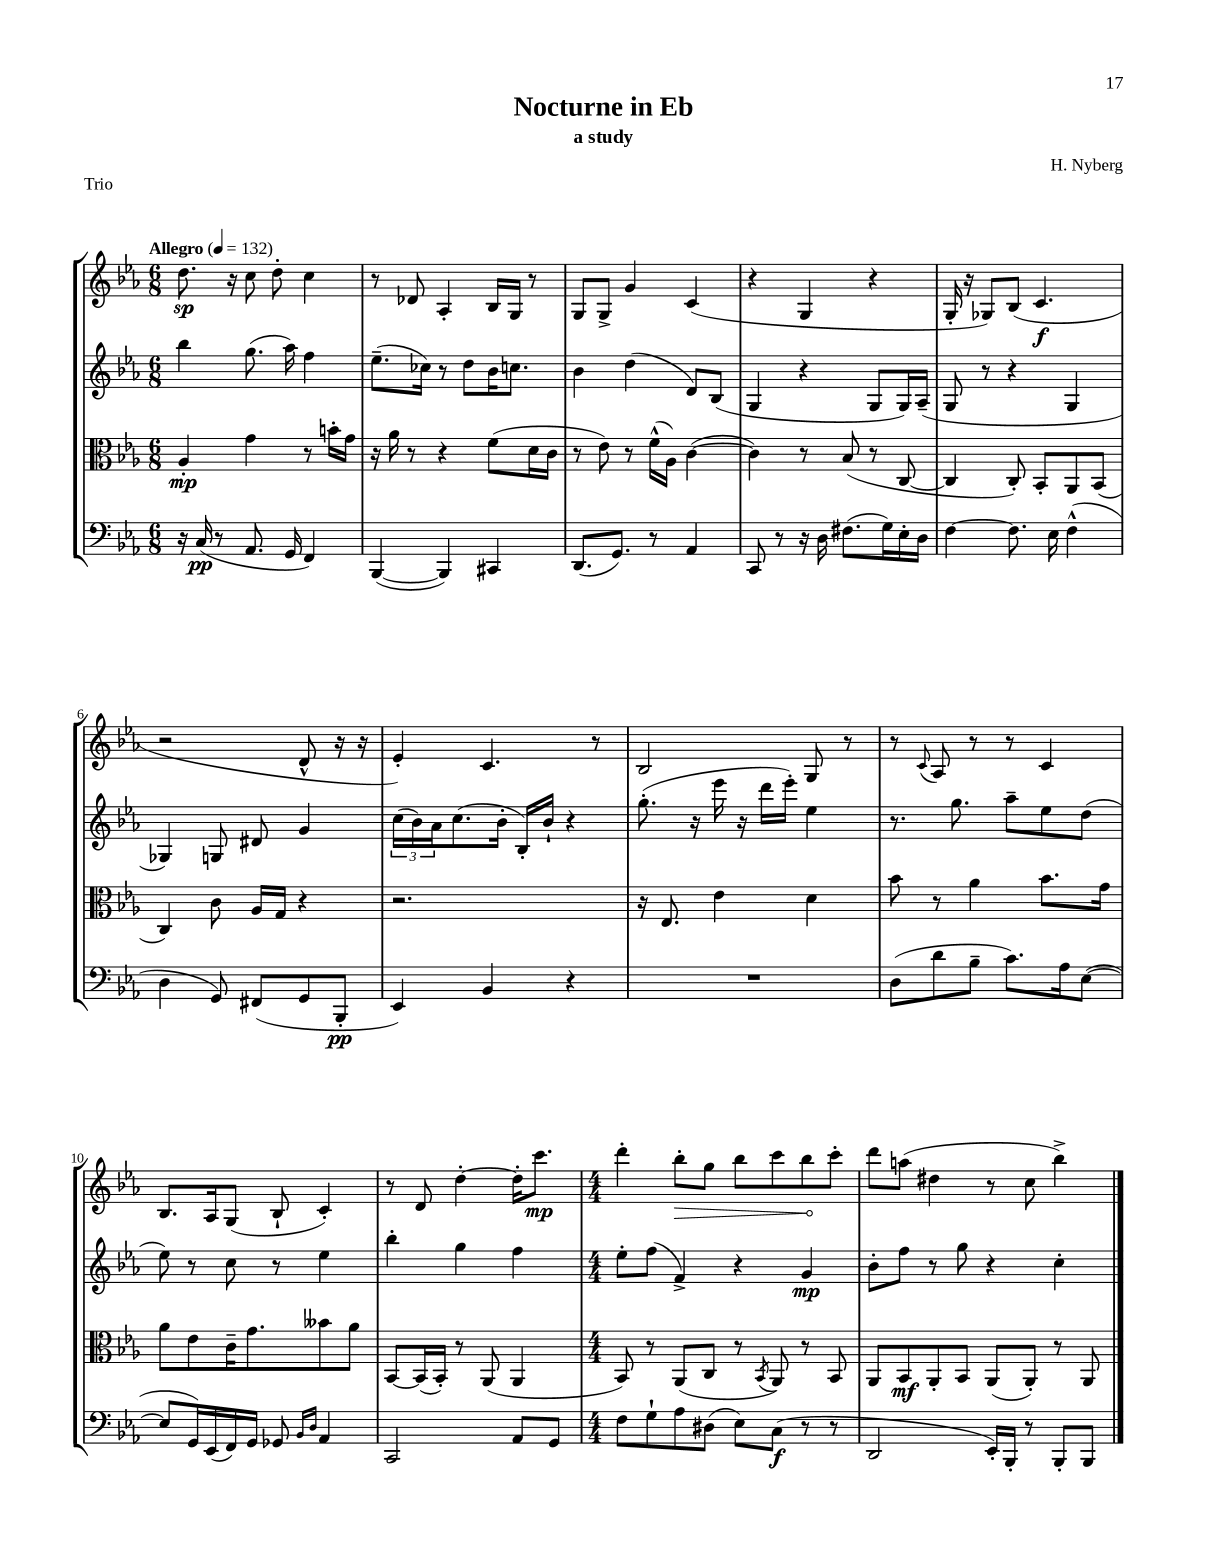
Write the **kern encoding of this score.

**kern	**kern	**kern	**kern
*staff4	*staff3	*staff2	*staff1
*clefF4	*clefC3	*clefG2	*clefG2
*k[b-e-a-]	*k[b-e-a-]	*k[b-e-a-]	*k[b-e-a-]
*M6/8	*M6/8	*M6/8	*M6/8
*MM132	*MM132	*MM132	*MM132
16r	4A-'/	4bb-\	8.dd\
(16C/	.	.	.
8r	.	.	.
.	.	.	16r
8.AA-/	4g\	(8.gg\	8cc\
.	.	.	8dd'\
16GG/	.	16aa-\)	.
4FF/)	8r	4ff\	4cc\
.	16b'\LL	.	.
.	16g\JJ	.	.
=	=	=	=
([4BBB-/	16r	(8.ee-~\L	8r
.	16a-\	.	.
.	8r	.	8d-/
.	.	16cc-\Jk)	.
4BBB-/])	4r	8r	4A-'/
.	.	8dd\L	.
4CC#/	(8f\L	16b-\K	16B-/LL
.	.	8.cc\J	16G/JJ
.	16d\L	.	8r
.	16c\JJ	.	.
=	=	=	=
(8.DD/L	8r	4b-\	8G/L
.	8e-\)	.	8G^/J
8.GG/J)	.	.	.
.	8r	(4dd\	4g/
8r	(16f^^\LL	.	.
.	16A-\JJ)	.	.
4AA-/	([4c\	8d/L)	(4c/
.	.	(8B-/J	.
=	=	=	=
8CC/	4c\])	4G/	4r
8r	.	.	.
16r	8r	4r	4G/
16D\	.	.	.
(8.F#\L	(8B-/	.	.
.	8r	8G/L	4r
16G\L)	.	.	.
16E-'\	[8C/	16G/L)	.
16D\JJ	.	(16A-~/JJ	.
=	=	=	=
[4F\	4C/]	8G/	16G'/
.	.	.	16r
.	.	8r	8G-/L)
8.F\]	8C'/)	4r	(8B-/J
.	8BB-'/L	.	4.c/
16E-\	.	.	.
(4F^^\	8AA-/	4G/	.
.	(8BB-/J	.	.
=	=	=	=
4D\	4C/)	4G-/)	2r
8GG/)	8c\	8G/	.
(8FF#/L	16A-/LL	8d#/	.
.	16G/JJ	.	.
8GG/	4r	4g/	8d^^/
8BBB-'/J	.	.	16r
.	.	.	16r
=	=	=	=
4EE-/)	2.r	(24cc\LL	4e-'/)
.	.	24b-\)	.
.	.	24a-\J	.
.	.	(8.cc\	.
4BB-/	.	.	4.c/
.	.	16b-'\Jk	.
.	.	16B-'/LL)	.
.	.	16b-`/JJ	.
4r	.	4r	.
.	.	.	8r
=	=	=	=
2.r	16r	(8.gg'\	2B-/
.	8.E-/	.	.
.	.	16r	.
.	4e-\	16eee-\	.
.	.	16r	.
.	.	16ddd\LL	.
.	.	16eee-'\JJ)	.
.	4d\	4ee-\	8G/
.	.	.	8r
=	=	=	=
(8D\L	8b-\	8.r	8r
.	.	.	8qqc/
8d\	8r	.	8A-/
.	.	8.gg\	.
8B-~\J	4a-\	.	8r
8.c\L)	.	8aa-~\L	8r
.	8.b-\L	8ee-\	4c/
16A-\k	.	.	.
([8E-\J	.	(8dd\J	.
.	16g\Jk	.	.
=	=	=	=
8E-/]L	8a-\L	8ee-\)	8.B-/L
16GG/L)	8e-\	8r	.
(16EE-/	.	.	16A-/k
16FF/)	16c~\K	8cc\	(8G/J
16GG/JJ	8.g\	.	.
8GG-/	.	8r	8B-`/
16qqBB-/LL	.	.	.
16qqD/JJ	.	.	.
4AA-/	8b--\	4ee-\	4c'/)
.	8a-\J	.	.
=	=	=	=
2CC/	[8BB-/L	4bb-'\	8r
.	(16BB-/]L	.	8d/
.	16BB-'/JJ)	.	.
.	8r	4gg\	[4dd'\
.	(8AA-/	.	.
8AA-/L	4AA-/	4ff\	16dd'\]LK
.	.	.	8.ccc\J
8GG/J	.	.	.
=	=	=	=
*M4/4	*M4/4	*M4/4	*M4/4
8F\L	8BB-/)	8ee-'\L	4ddd'\
8G`\	8r	(8ff\J	.
8A-\	(8AA-/L	4f^/)	8bb-'\L
(8D#\J	8C/J	.	8gg\J
8E-\L)	8r	4r	8bb-\L
.	8qBB-/	.	.
(8C\J	8AA-/)	.	8ccc\
8r	8r	4g/	8bb-\
8r	8BB-/	.	8ccc'\J
=	=	=	=
2DD/	8AA-/L	8b-'\L	8ddd\L
.	8BB-/	8ff\J	(8aa\J
.	8AA-'/	8r	4dd#\
.	8BB-/J	8gg\	.
16EE-'/LL)	(8AA-/L	4r	8r
16BBB-'/JJ	.	.	.
8r	8AA-'/J)	.	8cc\
8BBB-'/L	8r	4cc'\	4bb-^\)
8BBB-/J	8AA-/	.	.
==	==	==	==
*-	*-	*-	*-
